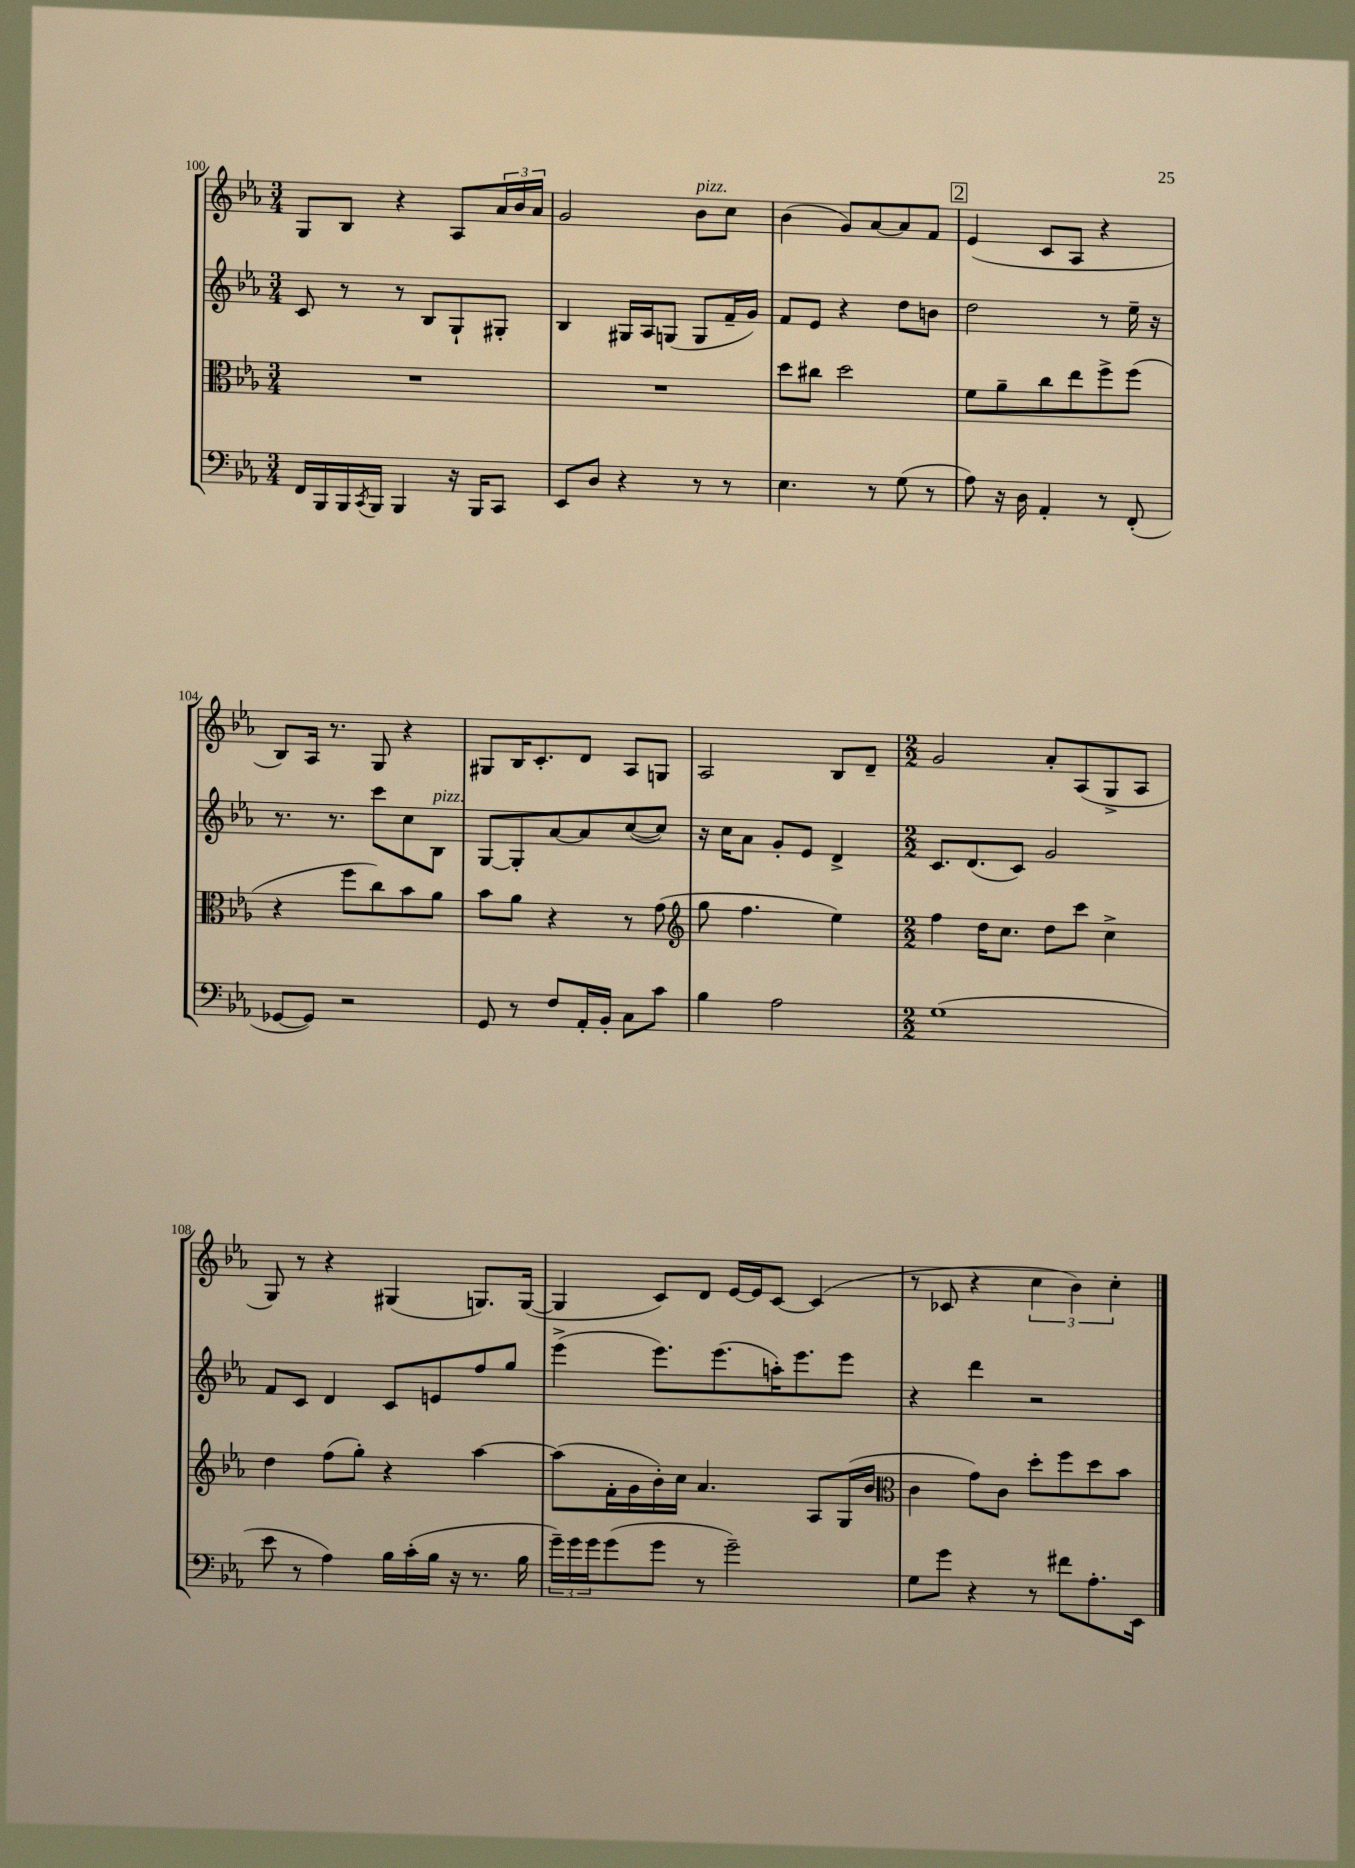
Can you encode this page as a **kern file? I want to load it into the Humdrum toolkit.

**kern	**kern	**kern	**kern
*staff4	*staff3	*staff2	*staff1
*clefF4	*clefC3	*clefG2	*clefG2
*k[b-e-a-]	*k[b-e-a-]	*k[b-e-a-]	*k[b-e-a-]
*M3/4	*M3/4	*M3/4	*M3/4
16FF	2.r	8c	8G
16BBB-	.	.	.
16BBB-	.	8r	8B-
8qCC	.	.	.
16BBB-	.	.	.
4BBB-	.	8r	4r
.	.	8B-	.
16r	.	8G`	8A-
16BBB-	.	.	.
8CC	.	8G#'	24a-
.	.	.	24b-
.	.	.	24a-
=	=	=	=
8EE-	2.r	4B-	2g
8D	.	.	.
4r	.	16G#	.
.	.	16A-	.
.	.	(8G	.
8r	.	8G	8b-
8r	.	16f~	8cc
.	.	16g)	.
=	=	=	=
4.E-	8dd	8f	(4b-
.	8cc#	8e-	.
.	2dd	4r	8g)
8r	.	.	[8a-
(8G	.	8dd	8a-]
8r	.	8b	8f
=	=	=	=
8A-)	8f	2dd	(4e-
16r	8a-~	.	.
16D	.	.	.
4AA-'	8cc	.	8c
.	8ee-	.	8A-
8r	8ff^	8r	4r
(8FF'	(8ff	16ee-~	.
.	.	16r	.
=	=	=	=
[8GG-	4r	8.r	8B-)
8GG-])	.	.	16A-
.	.	8.r	8.r
2r	8ff	.	.
.	8cc)	8ccc	8G
.	8b-	8cc	4r
.	8a-	8B-	.
=	=	=	=
8GG	8b-	[8G	8G#
8r	8a-	8G']	16B-
.	.	.	8.c'
8F	4r	[8a-	.
16AA-'	.	8a-]	8d
16BB-'	.	.	.
8C	8r	([8cc	8A-
8c	(8g	8cc])	8G
=	=	=	=
*	*clefG2	*	*
4B-	8gg	16r	2A-
.	.	16cc	.
.	4.ff	8a-	.
2A-	.	8g'	.
.	.	8e-	.
.	4ee-)	4d^	8B-
.	.	.	8d~
=	=	=	=
*M2/2	*M2/2	*M2/2	*M2/2
(1G	4ff	8.c	2g
.	.	(8.d	.
.	16dd	.	.
.	8.cc	.	.
.	.	8c)	.
.	8dd	2g	8a-'
.	8ccc	.	(8A-
.	4cc^	.	8G^
.	.	.	8A-
=	=	=	=
8e-	4dd	8f	8G)
8r	.	8c	8r
4A-)	(8ff	4d	4r
.	8gg')	.	.
16B-	4r	8c	(4G#
(16c'	.	.	.
16B-	.	8e	.
16r	.	.	.
8.r	[4aa-	8ff	8.G)
.	.	8gg	.
16B-	.	.	([16G
=	=	=	=
24g~)	(8aa-]	(4eee-^	4G]
24g	.	.	.
24g	.	.	.
(8g	16f'	.	.
.	16g	.	.
8g	16b-')	8.eee-)	8c)
.	16cc	.	.
8r	4.a-	.	8d
.	.	(8.eee-	.
2g~)	.	.	[16e-
.	.	.	16e-]
.	.	16aa')	[8c
.	.	8.eee-	.
.	8A-	.	(4c]
.	(16G	8eee-	.
.	16b-	.	.
=	=	=	=
*	*clefC3	*	*
8G	4c	4r	8r
8g	.	.	8c-
4r	8g)	4ddd	4r
.	8c	.	.
8r	8dd'	2r	6cc
8f#	8ff	.	.
.	.	.	6b-)
8.A-'	8dd	.	.
.	.	.	6cc'
.	8b-	.	.
16EE-	.	.	.
==	==	==	==
*-	*-	*-	*-
